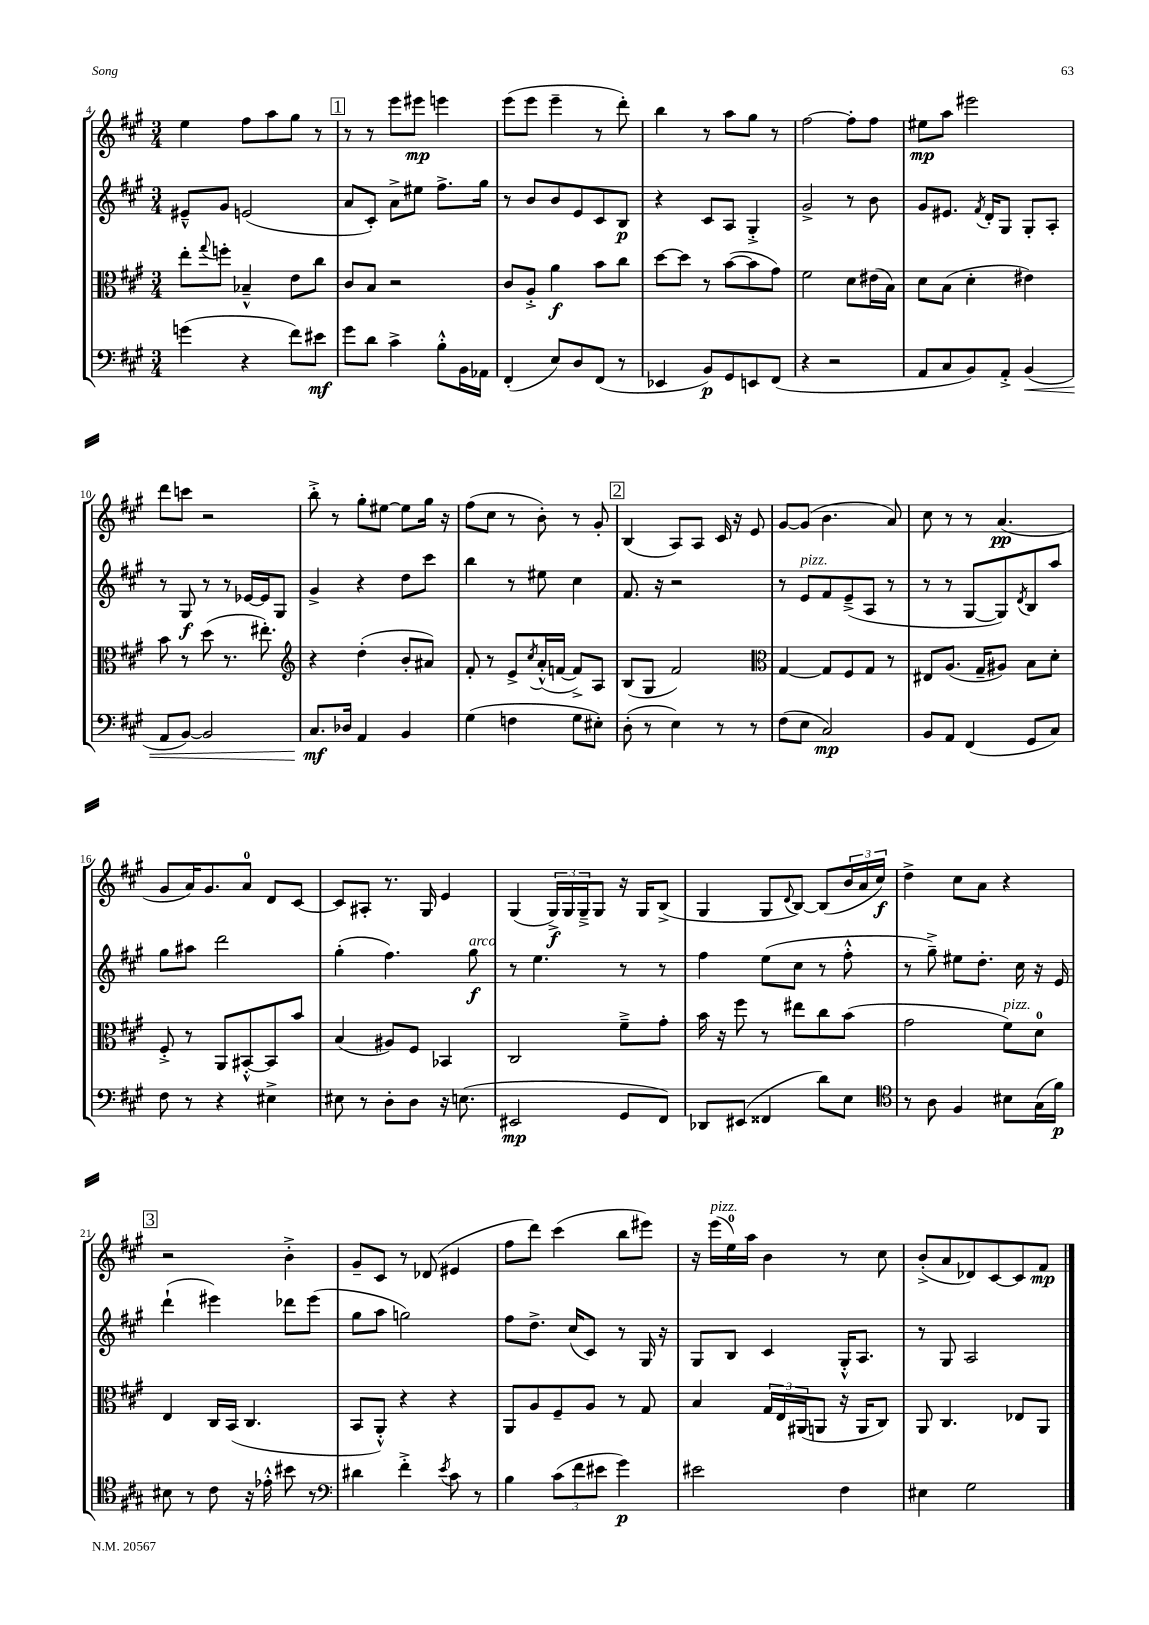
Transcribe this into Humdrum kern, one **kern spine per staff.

**kern	**dynam	**kern	**dynam	**kern	**dynam	**kern	**dynam
*part4	*part4	*part3	*part3	*part2	*part2	*part1	*part1
*staff4	*staff4	*staff3	*staff3	*staff2	*staff2	*staff1	*staff1
*clefF4	*	*clefC3	*	*clefG2	*	*clefG2	*
*k[f#c#g#]	*	*k[f#c#g#]	*	*k[f#c#g#]	*	*k[f#c#g#]	*
*M3/4	*	*M3/4	*	*M3/4	*	*M3/4	*
=4	=4	=4	=4	=4	=4	=4	=4
(4gn\	.	8ee'\L	.	8e#X~^^/L	.	4ee\	.
.	.	8qqgg#/	.	.	.	.	.
.	.	8ffn'\J	.	8g#/J	.	.	.
4r	.	4B-X~^^/	.	(2en/	.	8ff#\L	.
.	.	.	.	.	.	8aa\	.
8f#\L)	.	8e\L	.	.	.	8gg#\J	.
8e#X\J	mf	8cc#\J	.	.	.	8r	.
!!LO:REH:place=s1:t=1
=5	=5	=5	=5	=5	=5	=5	=5
8g#\L	.	8c#/L	.	8a/L	.	8r	.
8d\J	.	8B/J	.	8c#'/J)	.	8r	.
4c#^\	.	2r	.	8a^\L	.	8eee\L	.
.	.	.	.	8ee#X\J	.	8eee#X\J	mp
8B'^^\L	.	.	.	8.ff#^\L	.	4eeen\	.
16BB\L	.	.	.	.	.	.	.
16AA-X\JJ	.	.	.	16gg#\Jk	.	.	.
=6	=6	=6	=6	=6	=6	=6	=6
(4FF#'/	.	8c#/L	.	8r	.	(8eee\L	.
.	.	8A'^/J	.	8b/L	.	8eee\J	.
8E/L)	.	4a\	f	8b/	.	4eee~\	.
8D/	.	.	.	8e/	.	.	.
(8FF#/J	.	8b\L	.	8c#/	.	8r	.
8r	.	8cc#\J	.	8B/J	p	8ddd'\)	.
=7	=7	=7	=7	=7	=7	=7	=7
4EE-X/	.	[8dd\L	.	4r	.	4bb\	.
.	.	8dd\J]	.	.	.	.	.
8BB/L)	p	8r	.	8c#/L	.	8r	.
8GG#/	.	([8b\L	.	8A/J	.	8aa\L	.
8EEn/	.	8b\]	.	4G#'^/	.	8gg#\J	.
(8FF#/J	.	8g#\J)	.	.	.	8r	.
=8	=8	=8	=8	=8	=8	=8	=8
4r	.	2f#\	.	2g#^/	.	[2ff#\	.
2r	.	.	.	.	.	.	.
.	.	8d\L	.	8r	.	8ff#'\L]	.
.	.	(16e#X\L	.	8b\	.	8ff#\J	.
.	.	16B\JJ)	.	.	.	.	.
=9	=9	=9	=9	=9	=9	=9	=9
8AA/L	.	8d\L	.	8g#/L	.	8ee#X\L	mp
8C#/	.	(8B\J	.	8.e#X/J	.	8aa\J	.
8BB/)	.	4d'\	.	.	.	2eee#X\	.
.	.	.	.	8qf#/	.	.	.
.	.	.	.	16d'/KL	.	.	.
8AA'^/J	.	.	.	8G#/J	.	.	.
!	!LO:HP:b	!	!	!	!	!	!
(4BB/	<	4e#X\)	.	8G#'/L	.	.	.
.	.	.	.	8A'/J	.	.	.
!!LO:LB:g=z
=10	=10	=10	=10	=10	=10	=10	=10
8AA/L	.	8b\	.	8r	.	8ddd\L	.
[8BB/J)	.	8r	.	8G#/	f	8cccn\J	.
2BB/]	.	(8dd\	.	8r	.	2r	.
.	.	8.r	.	8r	.	.	.
.	.	.	.	[16e-X/LL	.	.	.
.	.	8.ee#X'\)	.	16e-/J]	.	.	.
.	.	.	.	8G#/J	.	.	.
=11	=11	=11	=11	=11	=11	=11	=11
*	*	*clefG2	*	*	*	*	*
8.C#/L	mf	4r	.	4g#^/	.	8bb'^\	.
.	.	.	.	.	.	8r	.
16D-X/Jk	[	.	.	.	.	.	.
4AA/	.	(4dd'\	.	4r	.	8gg#'\L	.
.	.	.	.	.	.	[8ee#X\J	.
4BB/	.	8b'/L	.	8dd\L	.	8ee#\L]	.
.	.	8a#X/J)	.	8ccc#\J	.	16gg#\Jk	.
.	.	.	.	.	.	16r	.
=12	=12	=12	=12	=12	=12	=12	=12
(4G#\	.	8f#'/	.	4bb\	.	(8ff#\L	.
.	.	8r	.	.	.	8cc#\J	.
4Fn\	.	8e^/L	.	8r	.	8r	.
.	.	8qcc#/	.	.	.	.	.
.	.	(16a'^^/L	.	8ee#X\	.	8b'\)	.
.	.	[16fn/JJ	.	.	.	.	.
8G#\L	.	8f^/L])	.	4cc#\	.	8r	.
8E#X'\J)	.	8A/J	.	.	.	8g#'/	.
!!LO:REH:place=s1:t=2
=13	=13	=13	=13	=13	=13	=13	=13
(8D'\	.	(8B/L	.	8.f#/	.	(4B/	.
8r	.	8G#/J	.	.	.	.	.
.	.	.	.	16r	.	.	.
4E\)	.	2f#/)	.	2r	.	8A/L)	.
.	.	.	.	.	.	8A/J	.
8r	.	.	.	.	.	16c#/	.
.	.	.	.	.	.	16r	.
8r	.	.	.	.	.	8e/	.
=14	=14	=14	=14	=14	=14	=14	=14
*	*	*clefC3	*	*	*	*	*
(8F#\L	.	[4G#/	.	8r	.	[8g#/L	.
!	!	!	!	!LO:TX:a:i:t=pizz.	!	!	!
8E\J	.	.	.	8e/L	.	(8g#/J]	.
2C#/)	mp	8G#/L]	.	8f#/	.	4.b\	.
.	.	8F#/	.	(8e~^/	.	.	.
.	.	8G#/J	.	8A/J	.	.	.
.	.	8r	.	8r	.	8a/)	.
=15	=15	=15	=15	=15	=15	=15	=15
8BB/L	.	8E#X/L	.	8r	.	8cc#\	.
8AA/J	.	(8.A/J	.	8r	.	8r	.
(4FF#/	.	.	.	[8G#/L	.	8r	.
.	.	16G#~/KL	.	.	.	.	.
.	.	8A#X/J)	.	8G#/])	.	(4.a/	pp
.	.	.	.	8qd/	.	.	.
8GG#/L	.	8B\L	.	8B/	.	.	.
8C#/J)	.	8d'\J	.	8aa/J	.	.	.
!!LO:LB:g=z
=16	=16	=16	=16	=16	=16	=16	=16
8F#\	.	8F#'^/	.	8gg#\L	.	8g#/L	.
8r	.	8r	.	8aa#X\J	.	16a/K)	.
.	.	.	.	.	.	8.g#/	.
4r	.	8AA/L	.	2ddd\	.	.	.
.	.	[8BB#X'^^/	.	.	.	8a/J	.
4E#X^\	.	8BB#/]	.	.	.	8d/L	.
.	.	8b/J	.	.	.	[8c#/J	.
=17	=17	=17	=17	=17	=17	=17	=17
8E#X\	.	(4B/	.	(4gg#'\	.	8c#/L]	.
8r	.	.	.	.	.	8A#X'/J	.
8D'\L	.	8A#X/L)	.	4.ff#\)	.	8.r	.
8D\J	.	8F#/J	.	.	.	.	.
.	.	.	.	.	.	16G#/	.
16r	.	4BB-X/	.	.	.	4e/	.
(8.En\	.	.	.	.	.	.	.
!	!	!	!	!LO:TX:a:i:t=arco	!	!	!
.	.	.	.	8gg#\	f	.	.
=18	=18	=18	=18	=18	=18	=18	=18
2EE#X/	mp	2C#/	.	8r	.	(4G#/	.
.	.	.	.	4.ee\	.	.	.
.	.	.	.	.	.	24G#^/LL)	f
.	.	.	.	.	.	24G#/	.
.	.	.	.	.	.	24G#~^/J	.
.	.	.	.	.	.	8G#/J	.
8GG#/L	.	8f#~^\L	.	8r	.	16r	.
.	.	.	.	.	.	16G#/KL	.
8FF#/J)	.	8g#'\J	.	8r	.	(8B^/J	.
=19	=19	=19	=19	=19	=19	=19	=19
8DD-X/L	.	16b\	.	4ff#\	.	4G#/	.
.	.	16r	.	.	.	.	.
(8EE#X/J	.	8ff#\	.	.	.	.	.
4FF##X/	.	8r	.	(8ee\L	.	8G#/L	.
.	.	.	.	.	.	8qqd/	.
.	.	8ee#X\L	.	8cc#\J	.	[8B/J)	.
8d\L)	.	8cc#\	.	8r	.	(8B/L]	.
8E\J	.	(8b\J	.	8ff#'^^\	.	24b/L	.
.	.	.	.	.	.	24a/	.
.	.	.	.	.	.	24cc#/JJ)	f
=20	=20	=20	=20	=20	=20	=20	=20
*clefC4	*	*	*	*	*	*	*
8r	.	2g#\	.	8r	.	4dd^\	.
8A\	.	.	.	8gg#~^\)	.	.	.
4F#/	.	.	.	8ee#X\L	.	8cc#\L	.
.	.	.	.	8.dd'\J	.	8a\J	.
!	!	!LO:TX:a:i:t=pizz.	!	!	!	!	!
8B#X\L	.	8f#\L)	.	.	.	4r	.
.	.	.	.	16cc#\	.	.	.
(16G#\L	.	8d\J	.	16r	.	.	.
16f#\JJ)	p	.	.	16e/	.	.	.
!!LO:LB:g=z
!!LO:REH:place=s1:t=3
=21	=21	=21	=21	=21	=21	=21	=21
8B#X\	.	4E/	.	(4ddd`\	.	2r	.
8r	.	.	.	.	.	.	.
8c#\	.	16C#/LL	.	4eee#X\)	.	.	.
.	.	(16BB/JJ	.	.	.	.	.
16r	.	4.C#/	.	.	.	.	.
16e-X'^^\	.	.	.	.	.	.	.
8b#X\	.	.	.	8ddd-X\L	.	4b'^\	.
8r	.	.	.	(8eee#\J	.	.	.
=22	=22	=22	=22	=22	=22	=22	=22
*clefF4	*	*	*	*	*	*	*
4d#X\	.	8BB/L	.	8gg#\L	.	8g#~/L	.
.	.	8AA'^^/J)	.	8aa\J	.	8c#/J	.
4f#'^\	.	4r	.	2ggn\)	.	8r	.
.	.	.	.	.	.	(8d-X/	.
8qe/	.	.	.	.	.	.	.
8c#\	.	4r	.	.	.	4e#X/	.
8r	.	.	.	.	.	.	.
=23	=23	=23	=23	=23	=23	=23	=23
4B\	.	8AA/L	.	8ff#\L	.	8ff#\L	.
.	.	8A/	.	8.dd^\J	.	8ddd\J)	.
(12c#\L	.	8F#~/	.	.	.	(4ccc#\	.
.	.	.	.	(16cc#/KL	.	.	.
12f#\	.	.	.	.	.	.	.
.	.	8A/J	.	8c#/J)	.	.	.
12e#X\J	.	.	.	.	.	.	.
4g#\)	p	8r	.	8r	.	8bb\L	.
.	.	8G#/	.	16G#/	.	8eee#X\J)	.
.	.	.	.	16r	.	.	.
=24	=24	=24	=24	=24	=24	=24	=24
2e#X\	.	4B/	.	8G#/L	.	16r	.
!	!	!	!	!	!	!LO:TX:a:i:t=pizz.	!
.	.	.	.	.	.	(16eee\LL	.
.	.	.	.	8B/J	.	16ee\)	.
.	.	.	.	.	.	16aa\JJ	.
.	.	24G#/LL	.	4c#/	.	4b\	.
.	.	24E/	.	.	.	.	.
.	.	(24AA#X/J	.	.	.	.	.
.	.	8AAn/J	.	.	.	.	.
4F#\	.	16r	.	16G#'^^/KL	.	8r	.
.	.	16AA/KL	.	8.A/J	.	.	.
.	.	8C#/J)	.	.	.	8cc#\	.
=25	=25	=25	=25	=25	=25	=25	=25
4E#X\	.	8AA/	.	8r	.	(8b'^/L	.
.	.	4.C#/	.	8G#/	.	8a/	.
2G#\	.	.	.	2A/	.	8d-X/)	.
.	.	.	.	.	.	[8c#/	.
.	.	8E-X/L	.	.	.	8c#/]	.
.	.	8AA/J	.	.	.	8f#/J	mp
==	==	==	==	==	==	==	==
*-	*-	*-	*-	*-	*-	*-	*-
